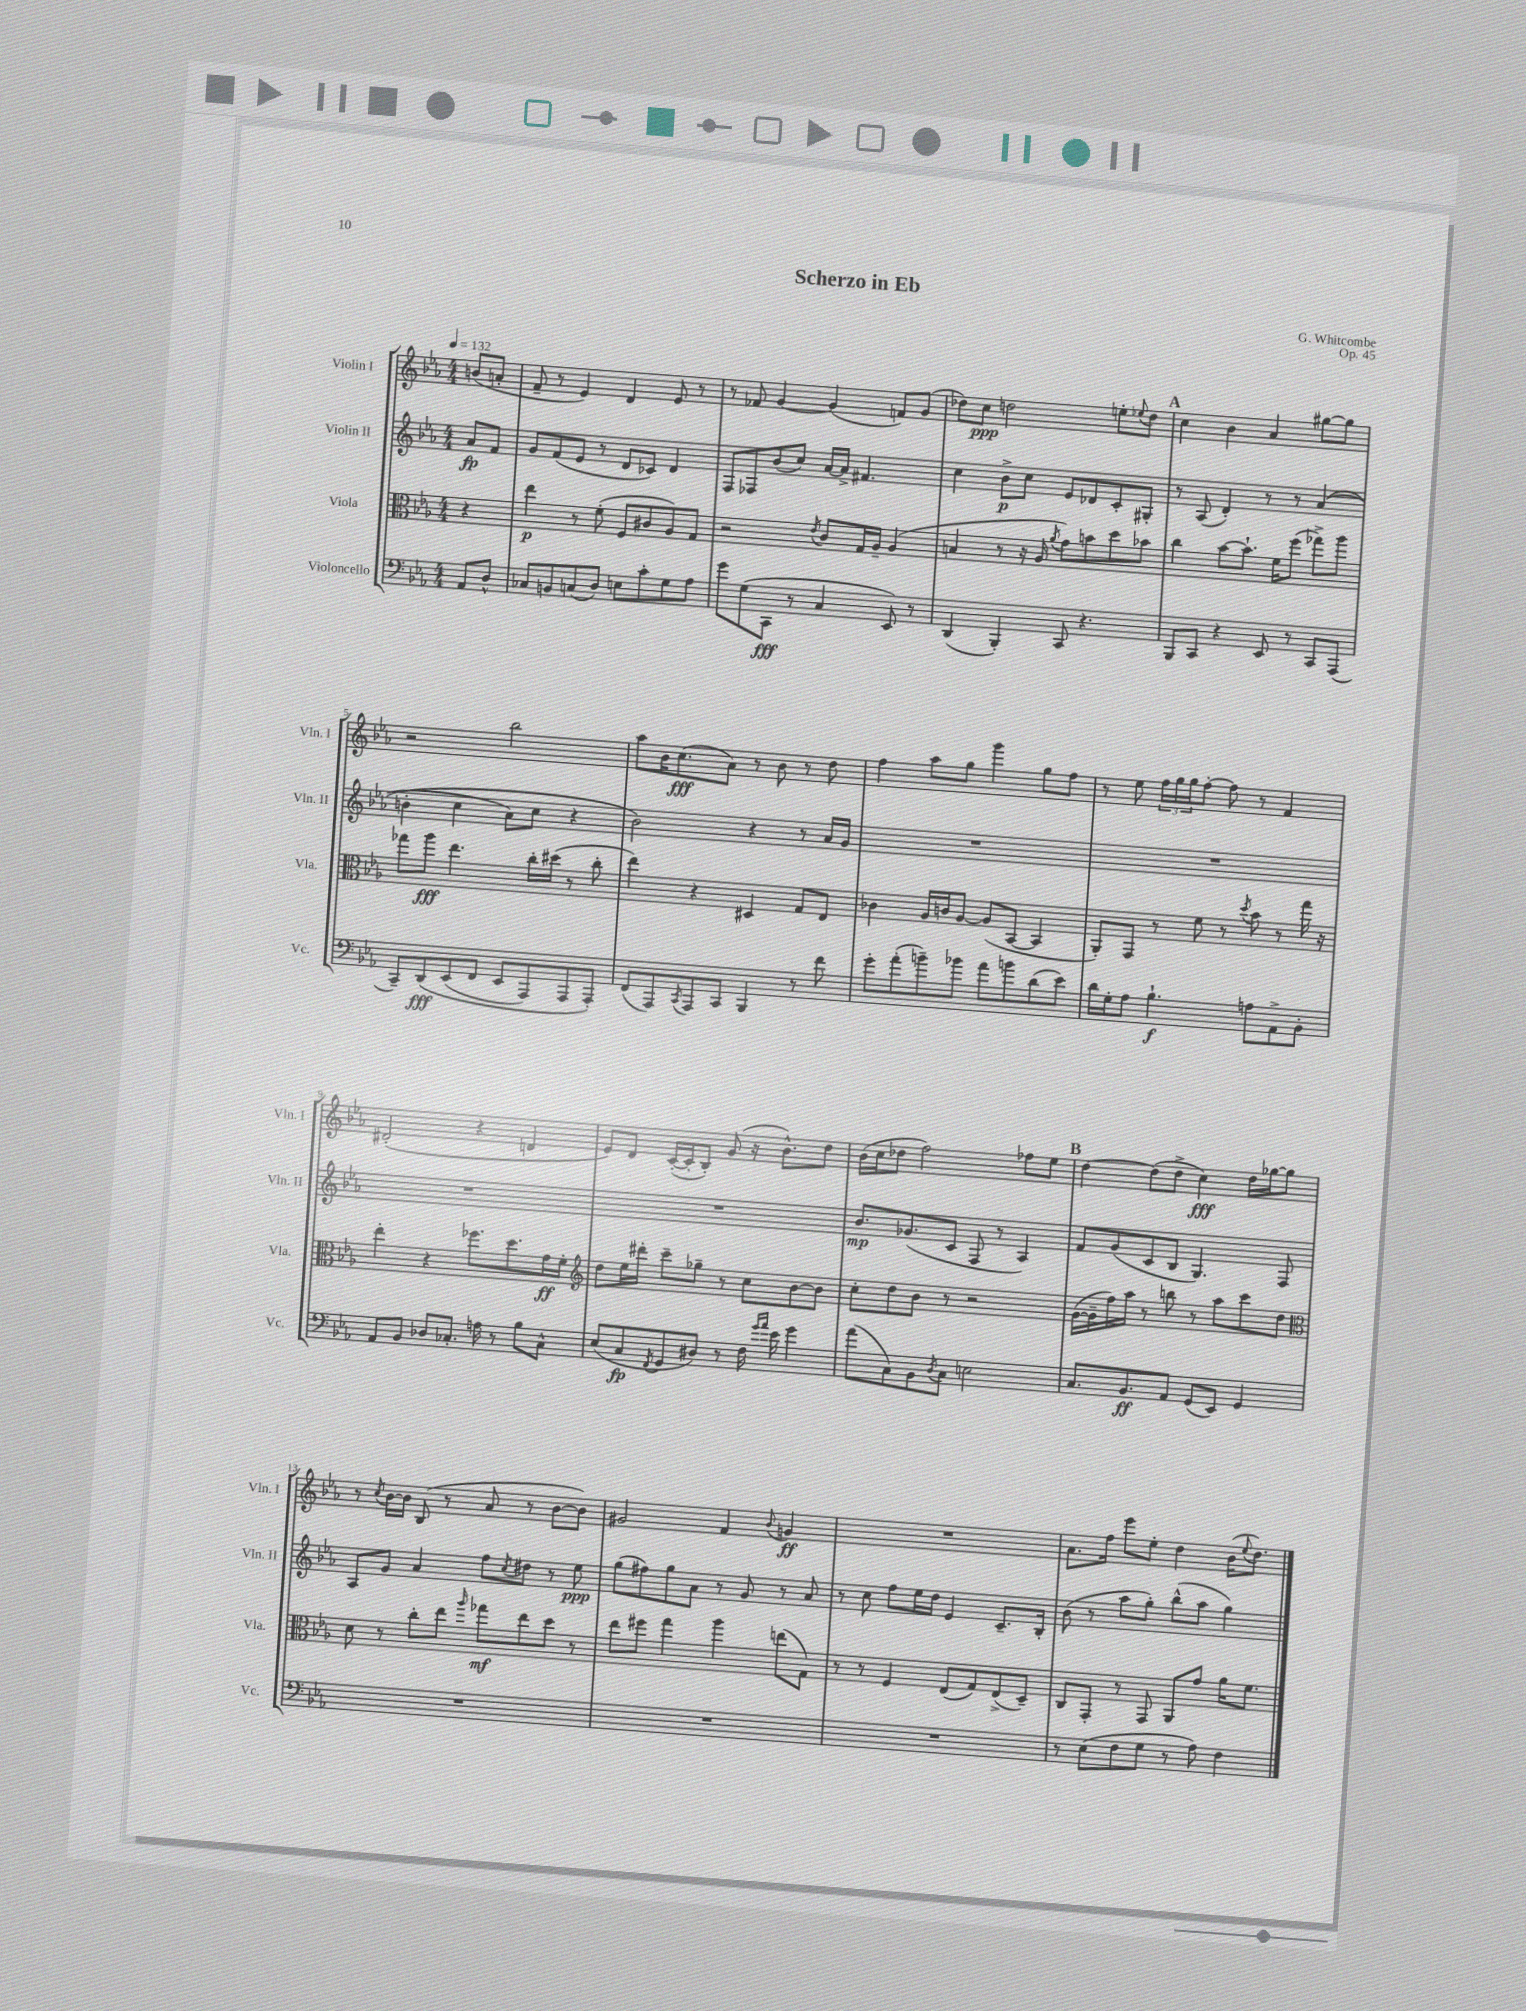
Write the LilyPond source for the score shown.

\header { title = "Scherzo in Eb" composer = "G. Whitcombe" opus = "Op. 45" }
<<
\new StaffGroup <<
\new Staff = "s0" \with { instrumentName = "Violin I" shortInstrumentName = "Vln. I" } {
    \clef treble \key ees \major \numericTimeSignature \time 4/4 \partial 4 \tempo 4 = 132
    b'8( a'8-. |
    f'8-- r8 ees'4) d'4 ees'8 r8 |
    r8 fes'8 g'4~ g'4( f'8) g'8( |
    des''8) c''8\ppp d''2 e''8-. \appoggiatura { ees''8 } d''8 |
    \mark \markup { \bold "A" } c''4 bes'4 aes'4 gis''8~ gis''8 |
    r2 bes''2 |
    aes''8 bes'16 c''8.\fff( aes'8) r8 bes'8 r8 d''8 |
    f''4 aes''8 g''8 g'''4 g''8 f''8 |
    r8 ees''8 \tuplet 3/2 { f''16 g''16 g''16 } f''8~-. f''8 r8 f'4 |
    dis'2-.( r4 d'4 |
    ees'8) d'8 c'16~-.( c'16-. bes8-.) g'8( r16 bes'8.-^) d''8 |
    bes'16( c''16 des''8 f''2) fes''8 ees''8 |
    \mark \markup { \bold "B" } d''4~ d''8( d''8-> c''4\fff) d''16 ges''16~ ges''8 |
    r8 \acciaccatura { c''8 } bes'16~ bes'16 bes8( r8 aes'8 r8 bes'8~ bes'8) |
    gis'2 f'4 \appoggiatura { bes'8 } g'4\ff |
    R1 |
    aes'8. f''16 ees'''8 ees''8-. d''4 bes'16( \appoggiatura { ees''8 } d''8.) \bar "|." |
}
\new Staff = "s1" \with { instrumentName = "Violin II" shortInstrumentName = "Vln. II" } {
    \clef treble \key ees \major \numericTimeSignature \time 4/4 \partial 4
    aes'8\fp f'8 |
    g'8 f'8( ees'8 r8 d'8 ces'8) d'4 |
    f8 fes8 bes'8( c''8) aes'16~ aes'16-> fis'4. |
    c''4 bes'8->\p c''8 ees'8 des'8 c'8-. gis8-. |
    \mark \markup { \bold "A" } r8 aes8( d'4-.) r8 r8 aes'4(\( |
    b'4-. c''4 aes'8) c''8 r4 |
    bes'2\) r4 r8 aes'16 g'16 |
    R1 |
    R1 |
    R1 |
    R1 |
    bes'8.\mp ges'8.( c'8 f8 r8 aes4) |
    \mark \markup { \bold "B" } f'8 g'8( c'8 bes8 g4.) f8 |
    aes8 g'8 aes'4 f''8 \acciaccatura { c''8 } dis''8 r8 ees''8\ppp |
    g''8( fis''8) g''8 aes'8 r8 g'8 r8 aes'8 |
    r8 c''8 f''8 ees''16 d''16 ees'4 c'8.-- bes16-. |
    bes'8( r8 aes''8 g''8-.) bes''8-^( aes''8 g''4) \bar "|." |
}
\new Staff = "s2" \with { instrumentName = "Viola" shortInstrumentName = "Vla." } {
    \clef alto \key ees \major \numericTimeSignature \time 4/4 \partial 4
    r4 |
    ees''4\p r8 f'8-.( f8 cis'8 aes8) g8 |
    r2 \acciaccatura { ees'8 } c'8 g16 aes16-- aes4( |
    b4 r8 r16 aes16 \acciaccatura { aes'8 } g'8) b'8 d''8 bes'8 |
    \mark \markup { \bold "A" } c''4 bes'8~ bes'8.-! f'16 f''8( ges''8->) aes''8 |
    ges''8 aes''8\fff ees''4. c''16-. dis''16( r8 c''8-. |
    ees''4) r4 dis4 g8 ees8 |
    ces'4 aes16 c'16 aes8~ aes8( bes,8~ bes,4 |
    aes,8-.) g,8 r8 f'8 r8 \acciaccatura { d''8 } bes'8 r8 g''16 r16 |
    ees''4-. r4 fes''8. d''8. g'16\ff f'16-. |
    \clef treble d''8 ees''16 dis'''16-. c'''8-- ges''8-- r8 c''8 bes'8~ bes'8 |
    c''8-. d''8 bes'8 r8 r2 |
    \mark \markup { \bold "B" } g'16~( g'16-- f''16) aes''16 r8 b''8 r8 aes''8 c'''8 d''8 |
    \clef alto d'8 r8 c''8-. ees''8 \grace { aes''16 } ges''8\mf ees''8 d''8 r8 |
    ees''8 fis''8 g''4 aes''4 e''8( g8) |
    r8 r8 f4 ees8( g8) ees8->( d8--) |
    c8 g,8-. r8 g,8 aes,8 g'8 aes'16 f'8. \bar "|." |
}
\new Staff = "s3" \with { instrumentName = "Violoncello" shortInstrumentName = "Vc." } {
    \clef bass \key ees \major \numericTimeSignature \time 4/4 \partial 4
    aes,8 d8-^ |
    ces8 b,8 c8( d8) e8 c'8-. g8 aes8 |
    g'8 g8( c,8\fff r8 c4 ees,8) r8 |
    d,4( bes,,4-.) c,8 r4. |
    \mark \markup { \bold "A" } bes,,8 c,8 r4 ees,8 r8 c,8 aes,,8( |
    c,8--) d,8\fff\( ees,8( f,8 ees,8 aes,,8) aes,,8 aes,,8-.\) |
    f,8( aes,,8) \acciaccatura { c,8 } aes,,8 c,8 bes,,4 r8 f'8 |
    g'8-. aes'8-.( b'8--) bes'8 aes'8 b'8 d'8( ees'8) |
    d'16 g16-. aes8 bes4.-!\f a8 aes,8-> bes,8-. |
    aes,8 bes,8 des8 ces8.-. a16 r8 bes8 ces8-^ |
    ees8( c8\fp \acciaccatura { f,8 } g,8 dis8) r8 f16 \grace { g'16 aes'16 } ees'16 g'4 |
    aes'8( c8) bes,8 \acciaccatura { d8 } c8 e2 |
    \mark \markup { \bold "B" } c8. bes,8.\ff aes,8 g,8( ees,8) g,4 |
    R1 |
    R1 |
    R1 |
    r8 ees8( f8 g8 r8 aes8) f4 \bar "|." |
}
>>
>>
